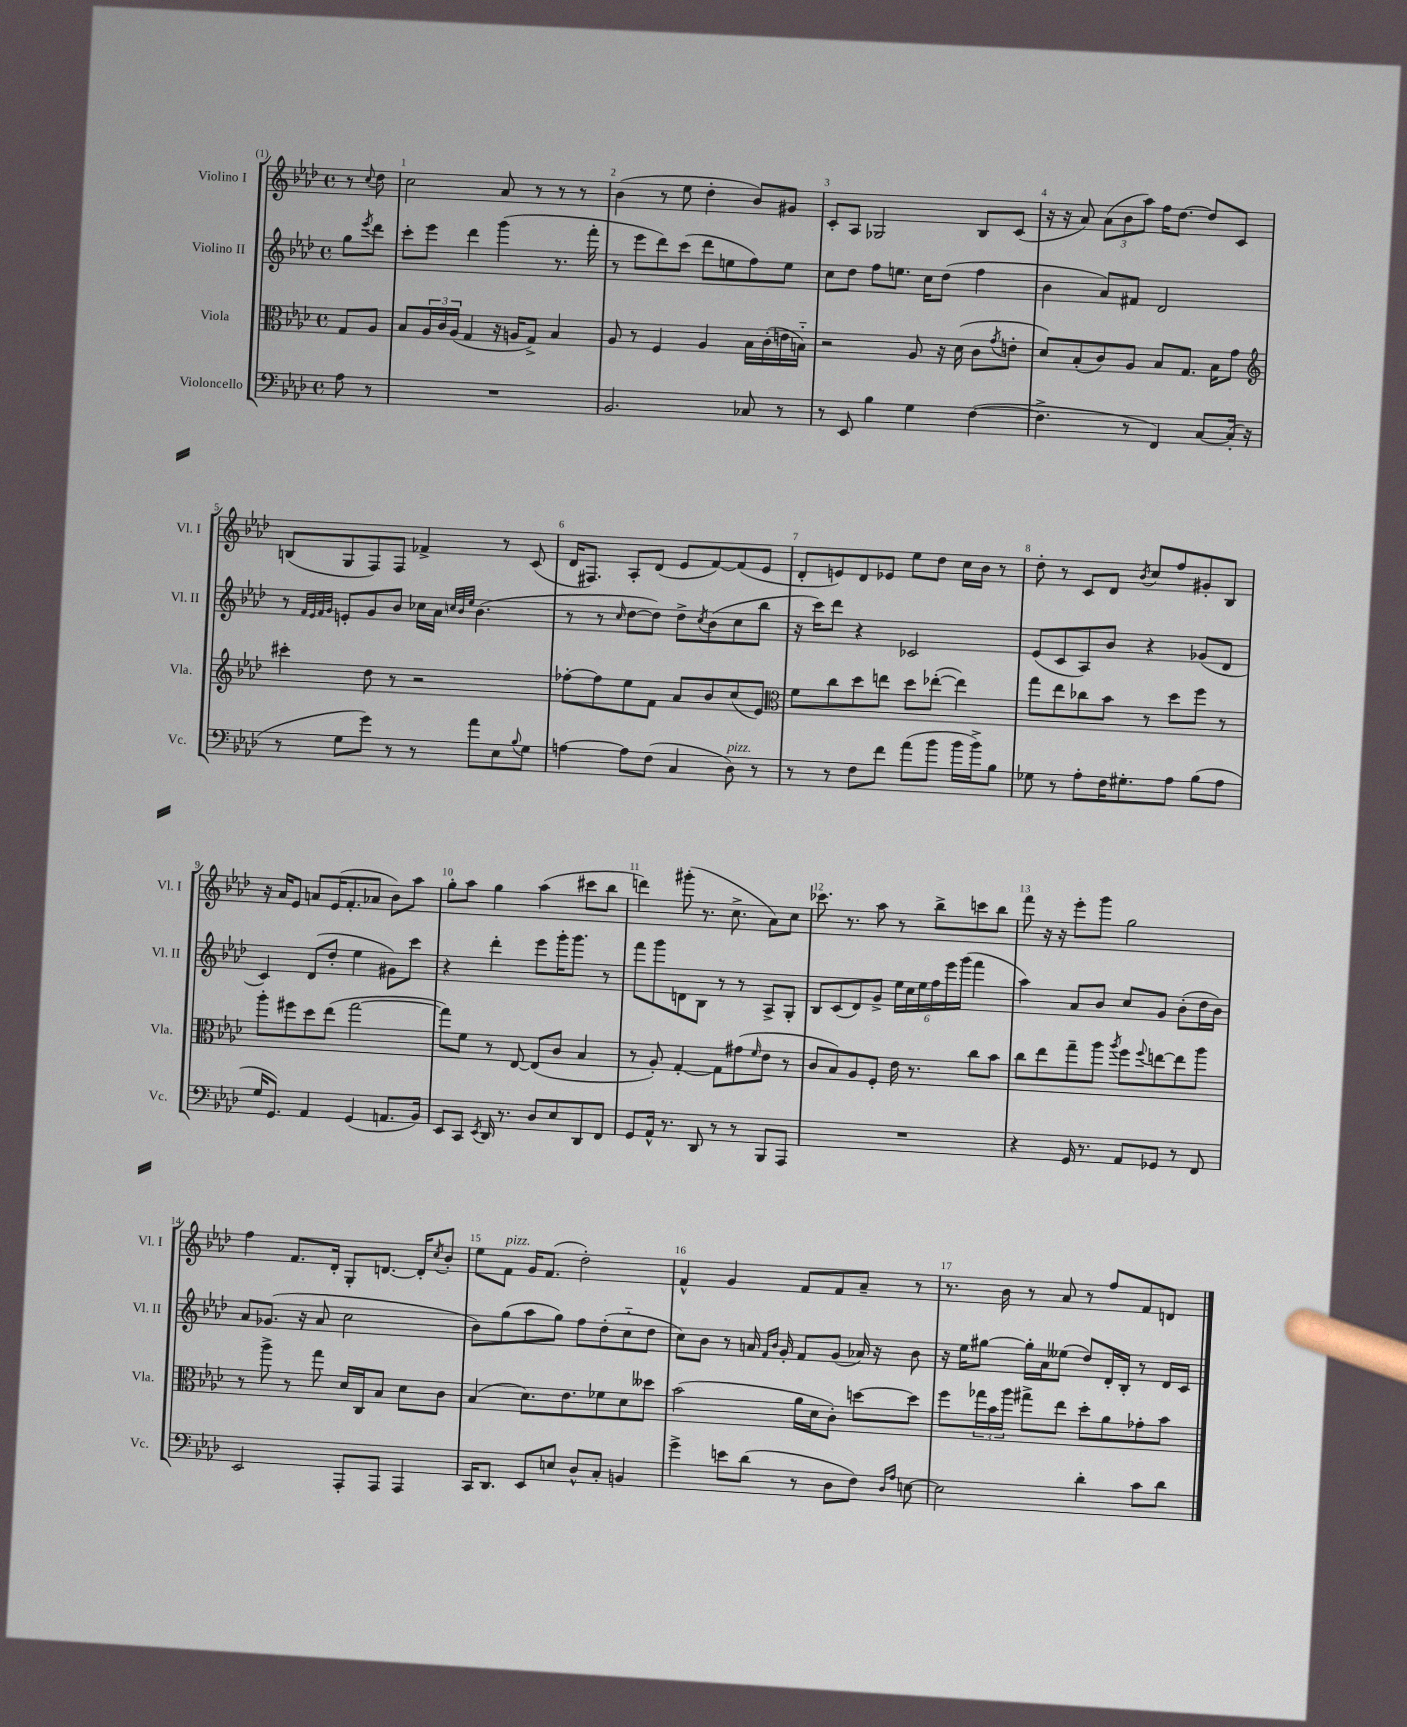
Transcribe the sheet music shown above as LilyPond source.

<<
\new StaffGroup <<
\new Staff = "s0" \with { instrumentName = "Violino I" shortInstrumentName = "Vl. I" } {
    \clef treble \key aes \major \defaultTimeSignature \time 4/4 \partial 4
    r8 \appoggiatura { c''8 } des''8 |
    c''2 aes'8 r8 r8 r8 |
    bes'4( r8 ees''8 des''4-. bes'8) gis'8 |
    c'8-. aes8 ges2 bes8 c'8( |
    r16 r16 aes'8) \tuplet 3/2 { aes'8( bes'8 aes''8) } f''16 des''8.~ des''8 c'8 |
    b8( g8 f8) f8 fes'4-> r8 c'8( |
    des'16 fis8.) aes8-. des'8( ees'8 f'8~) f'8( ees'8 |
    des'8-. e'8) des'8 ees'8 ees''8 des''8 c''16 bes'16 r8 |
    des''8-. r8 c'8 des'8 \acciaccatura { bes'8 } c''8 f''8 gis'8-. bes8 |
    r16 aes'16 ees'8 a'8 ees'16( f'8.-. aes'8 bes'8) aes''8 |
    g''8-. aes''8 g''4 aes''4( cis'''8 bes''8 |
    d'''4) gis'''8-.( r8. c''8.-> aes'8) c''8 |
    ces'''8. r8. aes''8 r8 bes''8-> c'''8 bes''8 |
    f'''8 r16 r16 ees'''8-. g'''8 g''2 |
    f''4 f'8. des'16-. g8-. d'8.~ d'16-. \acciaccatura { c''8 } bes'8-. |
    ees''8 f'8^\markup { \italic "pizz." } g'16 f'8.( des''2-.) |
    f'4-^ g'4 f'8 f'8 aes'8-- r8 |
    r8. bes'16 r8 aes'8 r8 f''8 f'8 d'8 \bar "|." |
}
\new Staff = "s1" \with { instrumentName = "Violino II" shortInstrumentName = "Vl. II" } {
    \clef treble \key aes \major \defaultTimeSignature \time 4/4 \partial 4
    g''8 \acciaccatura { ees'''8 } des'''8 |
    c'''8-. ees'''8 des'''4 g'''4( r8. f'''16-. |
    r8 ees'''8 des'''8) c'''8( des'''8 e''8 f''8) e''8 |
    c''8 des''8 f''8 e''8. c''16 des''8( f''4 |
    bes'4 aes'8) fis'8 des'2 |
    r8 \grace { f'32 ees'32 f'32 g'32 } e'8-. g'8 bes'8 ces''16 aes'16 \grace { c''32 bes'32 ees''32 } bes'4.( |
    r8 r8 \grace { c''16 } des''8~ des''8) des''8-> \acciaccatura { c''8 } bes'8( c''8 bes''8 |
    r16 c'''16) des'''8 r4 ces'2 |
    ees'8( c'8 aes8) bes'8 r4 ges'8( des'8 |
    c'4) des'8( des''8-. ees''4 gis'8) c'''8 |
    r4 des'''4-. ees'''8 g'''16-. g'''8. r8 |
    f'''8 g'''8 d'8 bes8 r8 r8 aes8-> g8-. |
    bes8 c'8( des'8) g'8-> \tuplet 6/4 { ees''16 c''16 ees''16 f''16 ees'''16 g'''16( } f'''4 |
    aes''4) aes'8 bes'8 c''8 g'8 bes'8-.( des''16 bes'16) |
    aes'8 ges'8.( r16 aes'8 c''2 |
    bes'8) g''8( aes''8 g''8) f''8 des''8-.( c''8-_ des''8 |
    c''8) bes'8 r8 a'16 \grace { f'16 bes'16 } g'16-. f'8 g'8( aes'16) r16 bes'8 |
    r16 ees''16 gis''8~ gis''16-. aes'16 eeses''8( des''8) des'16-. bes16-. r8 des'16 c'16 \bar "|." |
}
\new Staff = "s2" \with { instrumentName = "Viola" shortInstrumentName = "Vla." } {
    \clef alto \key aes \major \defaultTimeSignature \time 4/4 \partial 4
    g8 aes8 |
    bes8 \tuplet 3/2 { aes16 c'16 aes16( } g4 r16 a16 g8->) bes4 |
    aes8 r8 f4 aes4 bes16 c'16-.( e'16 b16-_) |
    r2 aes8 r16 des'16( c'8 \acciaccatura { g'8 } e'8-. |
    des'8) bes8-.( c'8) aes8 bes8 g8. bes16 g'8 |
    \clef treble cis'''4-. des''8 r8 r2 |
    fes''8~-. fes''8 ees''8 f'8 aes'8 bes'8 c''8( ees'8) |
    \clef alto f'8 c''8 des''8 e''8 des''8 ees''8~-.( ees''4) |
    g''8 ees''8 ces''8 bes'8 r8 des''8 f''8 r8 |
    aes''8-. fis''8 des''8 ees''8( g''2~ |
    g''8) f'8 r8 ees8~ ees8( c'8 bes4 |
    r8 aes8-.) g4~-. g8 gis'8( \grace { f'16 } ees'8 r8 |
    c'8 bes8) aes8 f8-. ees'16 r8. c''8 bes'8 |
    c''8 ees''8 g''8-- aes''8 \acciaccatura { aes''8 } f''8 \appoggiatura { f''8 } e''8~ e''8 aes''8 |
    r8 aes''8-> r8 g''8 des'16 c16 bes8 des'8 c'8 |
    bes4( des'8.) ees'8. fes'8 des'8 deses''8 |
    bes'2( aes'16 des'16 c'8-.) d''8~ d''8 |
    f''8 \tuplet 3/2 { ges''16 bes'16 aes''16 } gis''8-> ees''8 des''8-. aes'8 ges'8-. bes'8 \bar "|." |
}
\new Staff = "s3" \with { instrumentName = "Violoncello" shortInstrumentName = "Vc." } {
    \clef bass \key aes \major \defaultTimeSignature \time 4/4 \partial 4
    aes8 r8 |
    R1 |
    bes,2. ces8 r8 |
    r8 ees,8 bes4 g4 f4~( |
    f4.-> r8 f,4) c8~ c16-.( r16 |
    r8 g8 g'8) r8 r8 aes'8 ees8 \appoggiatura { bes8 } g8 |
    a4~ a8 f8( c4 des8^\markup { \italic "pizz." }) r8 |
    r8 r8 f8 f'8 aes'8( bes'8 bes'16 bes'16->) bes8 |
    ges8 r8 aes8-. f16 gis8.-. aes8 bes8( aes8 |
    g16 g,8.) aes,4 g,4( a,8. bes,16) |
    ees,8 c,8 \acciaccatura { ees,8 } des,16 r8. des8 ees8 des,8 f,8 |
    g,8 aes,16-^ r8. des,8 r8 r8 bes,,8 aes,,8 |
    R1 |
    r4 g,16 r8. aes,8 ges,8 r8 f,8 |
    ees,2 aes,,8-. aes,,8 aes,,4 |
    c,16 des,8. ees,8 e8 des8-^ c8-. b,4 |
    g'4-> e'8 des'8( r8 des8 f8) \grace { des16 aes16 } e8~ |
    e2 des'4-. c'8 des'8 \bar "|." |
}
>>
>>
\layout { \context { \Score \override BarNumber.break-visibility = ##(#f #t #t) barNumberVisibility = #all-bar-numbers-visible } }
